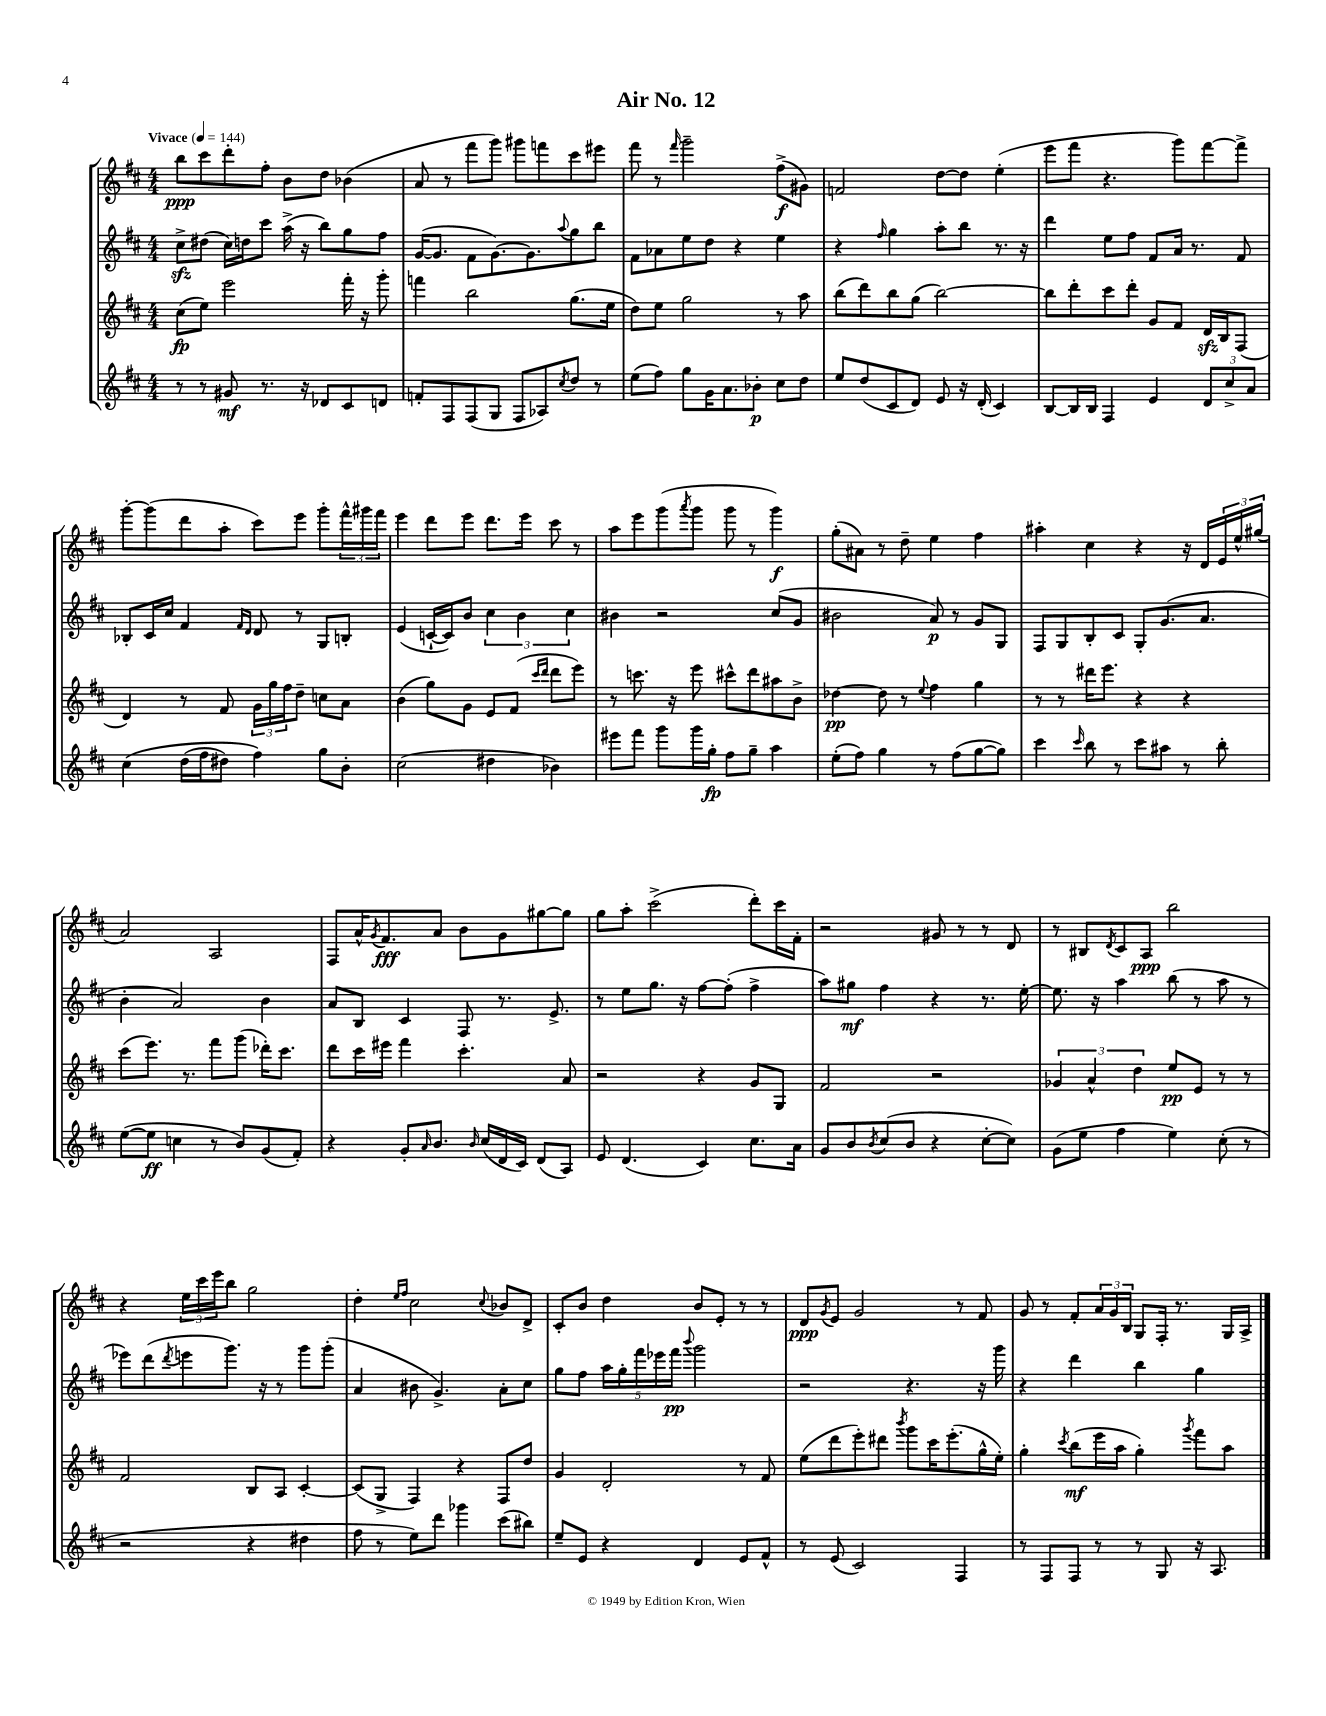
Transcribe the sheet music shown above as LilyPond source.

\header { title = "Air No. 12" }
<<
\new StaffGroup <<
\new Staff = "s0" {
    \clef treble \key d \major \numericTimeSignature \time 4/4 \tempo "Vivace" 4 = 144
    b''8\ppp cis'''8 d'''8-. fis''8-. b'8 d''8 bes'4( |
    a'8 r8 fis'''8 g'''8) gis'''8 f'''8 cis'''8 eis'''8 |
    fis'''8 r8 \grace { fis'''16 } g'''2-- fis''8->\f( gis'8) |
    f'2 d''8~ d''8 e''4-.( |
    e'''8 fis'''8 r4. g'''8) fis'''8~ fis'''8-> |
    g'''8~-. g'''8( d'''8 a''8-. cis'''8) e'''8 g'''8-. \tuplet 3/2 { fis'''16-^ gis'''16 fis'''16 } |
    e'''4 d'''8 e'''8 d'''8. e'''16 cis'''8 r8 |
    a''8 e'''8 g'''8( \acciaccatura { a'''8 } g'''8 g'''8 r8 g'''4\f) |
    g''8-.( ais'8) r8 d''8-- e''4 fis''4 |
    ais''4-. cis''4 r4 r16 d'16 \tuplet 3/2 { e'16 e''16-^ gis''16( } |
    a'2) a2 |
    fis8 a'16-^ \acciaccatura { g'8 } fis'8.\fff a'8 b'8 g'8 gis''8~ gis''8 |
    g''8 a''8-. cis'''2->( d'''8-.) cis'''16 fis'16-. |
    r2 gis'8 r8 r8 d'8 |
    r8 bis8 \acciaccatura { d'8 } cis'8 a8\ppp b''2 |
    r4 \tuplet 3/2 { e''16 cis'''16 e'''16 } b''8 g''2 |
    d''4-. \grace { e''16 fis''16 } cis''2 \appoggiatura { cis''8 } bes'8 d'8-> |
    cis'8-. b'8 d''4 b'8 e'8-. r8 r8 |
    d'8\ppp \acciaccatura { g'8 } e'8 g'2 r8 fis'8 |
    g'8 r8 fis'8-. \tuplet 3/2 { a'16 g'16 b16 } g8 fis16-. r8. g16 a16-> \bar "|." |
}
\new Staff = "s1" {
    \clef treble \key d \major \numericTimeSignature \time 4/4
    cis''8->\sfz dis''8( cis''16) d''16 cis'''8 a''16->( r16 b''8) g''8 fis''8 |
    g'16~( g'8. fis'8 g'8.~) g'8. \appoggiatura { a''8 } g''8 b''8 |
    fis'8 aes'8 e''8 d''8 r4 e''4 |
    r4 \grace { fis''16 } g''4 a''8-. b''8 r8. r16 |
    d'''4 e''8 fis''8 fis'8 a'16 r8. fis'8 |
    bes8-. cis'16 cis''16 fis'4 \grace { fis'16 d'16 } d'8 r8 g8 b8-. |
    e'4( c'16~-! c'16) b'8 \tuplet 3/2 { cis''4 b'4 cis''4 } |
    bis'4 r2 cis''8( g'8 |
    bis'2 a'8\p) r8 g'8 g8 |
    fis8 g8 b8-. cis'8 g8-. g'8.( a'8. |
    b'4-. a'2) b'4 |
    a'8 b8 cis'4 fis8 r8. e'8.-> |
    r8 e''8 g''8. r16 fis''8~ fis''8-.( fis''4-> |
    a''8) gis''8\mf fis''4 r4 r8. e''16~-. |
    e''8. r16 a''4 b''8( r8 a''8 r8 |
    ees'''8) d'''8( \acciaccatura { d'''8 } e'''8 g'''8.) r16 r8 g'''8 g'''8-.( |
    a'4 bis'8 g'4.->) a'8-. cis''8 |
    g''8 fis''8 \tuplet 5/4 { a''16 g''16-. fis'''16 ees'''16 fis'''16\pp } \appoggiatura { b'''8 } g'''2 |
    r2 r4. r16 g'''16 |
    r4 d'''4 b''4 g''4 \bar "|." |
}
\new Staff = "s2" {
    \clef treble \key d \major \numericTimeSignature \time 4/4
    cis''8\fp( e''8) e'''2 fis'''16-. r16 g'''8-. |
    f'''4 b''2 g''8.( e''16 |
    d''8) e''8 g''2 r8 a''8 |
    b''8( d'''8) b''8 g''8( b''2~) |
    b''8 d'''8-. cis'''8 d'''8-. g'8 fis'8 d'16\sfz b16 fis8( |
    d'4) r8 fis'8 \tuplet 3/2 { g'16 g''16 fis''16 } d''8-- c''8 a'8 |
    b'4( g''8) g'8 e'8 fis'8( \grace { cis'''16 d'''16 } d'''8 e'''8) |
    r8 c'''8. r16 e'''8 cis'''8-^ d'''8 ais''8 b'8-> |
    des''4~\pp des''8 r8 \appoggiatura { e''8 } fis''4 g''4 |
    r8 r8 dis'''16 e'''8. r4 r4 |
    cis'''8( e'''8.) r8. fis'''8 g'''8( des'''16-.) cis'''8. |
    d'''8 cis'''16 eis'''16 fis'''4 cis'''4.-. a'8 |
    r2 r4 g'8 g8 |
    fis'2 r2 |
    \tuplet 3/2 { ges'4 a'4-^ d''4 } e''8\pp e'8 r8 r8 |
    fis'2 b8 a8 cis'4~-. |
    cis'8( g8-> fis4) r4 fis8 d''8 |
    g'4 d'2-. r8 fis'8 |
    e''8( d'''8 e'''8-.) dis'''8 \acciaccatura { b'''8 } g'''8 cis'''16 e'''8.-.( g''16-^ e''16-.) |
    g''4-. \acciaccatura { cis'''8 } b''8\mf( e'''16 a''16 g''4-.) \acciaccatura { g'''8 } fis'''8 a''8 \bar "|." |
}
\new Staff = "s3" {
    \clef treble \key d \major \numericTimeSignature \time 4/4
    r8 r8 gis'8\mf r8. r16 des'8 cis'8 d'8 |
    f'8-. fis8 fis8( g8 fis8 aes8) \acciaccatura { cis''8 } d''8 r8 |
    e''8( fis''8) g''8 g'16 a'8. bes'8-.\p cis''8 d''8 |
    e''8 d''8( cis'8 d'8) e'8 r16 d'16-.( cis'4) |
    b8~ b16 b16 fis4 e'4 \tuplet 3/2 { d'8 cis''8-> a'8 } |
    cis''4\( d''16( fis''16 dis''8) fis''4\) g''8 b'8-. |
    cis''2( dis''4 bes'4) |
    eis'''8 fis'''8 g'''8 g'''16 g''16-.\fp fis''8 g''8-- a''4 |
    e''8-.( fis''8) g''4 r8 fis''8( g''8~ g''8) |
    cis'''4 \grace { cis'''16 } b''8 r8 cis'''8 ais''8 r8 b''8-. |
    e''8~( e''8\ff c''4 r8 b'8) g'8( fis'8-.) |
    r4 g'8-. \grace { a'16 } b'8. \grace { b'16 } cis''16( d'16 cis'16) d'8( a8) |
    e'8 d'4.( cis'4) cis''8. a'16 |
    g'8 b'8 \acciaccatura { b'8 } cis''8( b'8 r4 cis''8~-. cis''8) |
    g'8( e''8 fis''4 e''4) cis''8-.( r8 |
    r2 r4 dis''4 |
    fis''8 r8 e''8) d'''8 ges'''4 cis'''8( bis''8) |
    e''8-- e'8 r4 d'4 e'8 fis'8-^ |
    r8 e'8( cis'2) fis4 |
    r8 fis8 fis8 r8 r8 g8 r16 a8. \bar "|." |
}
>>
>>
\layout { \context { \Score \remove "Bar_number_engraver" } }
